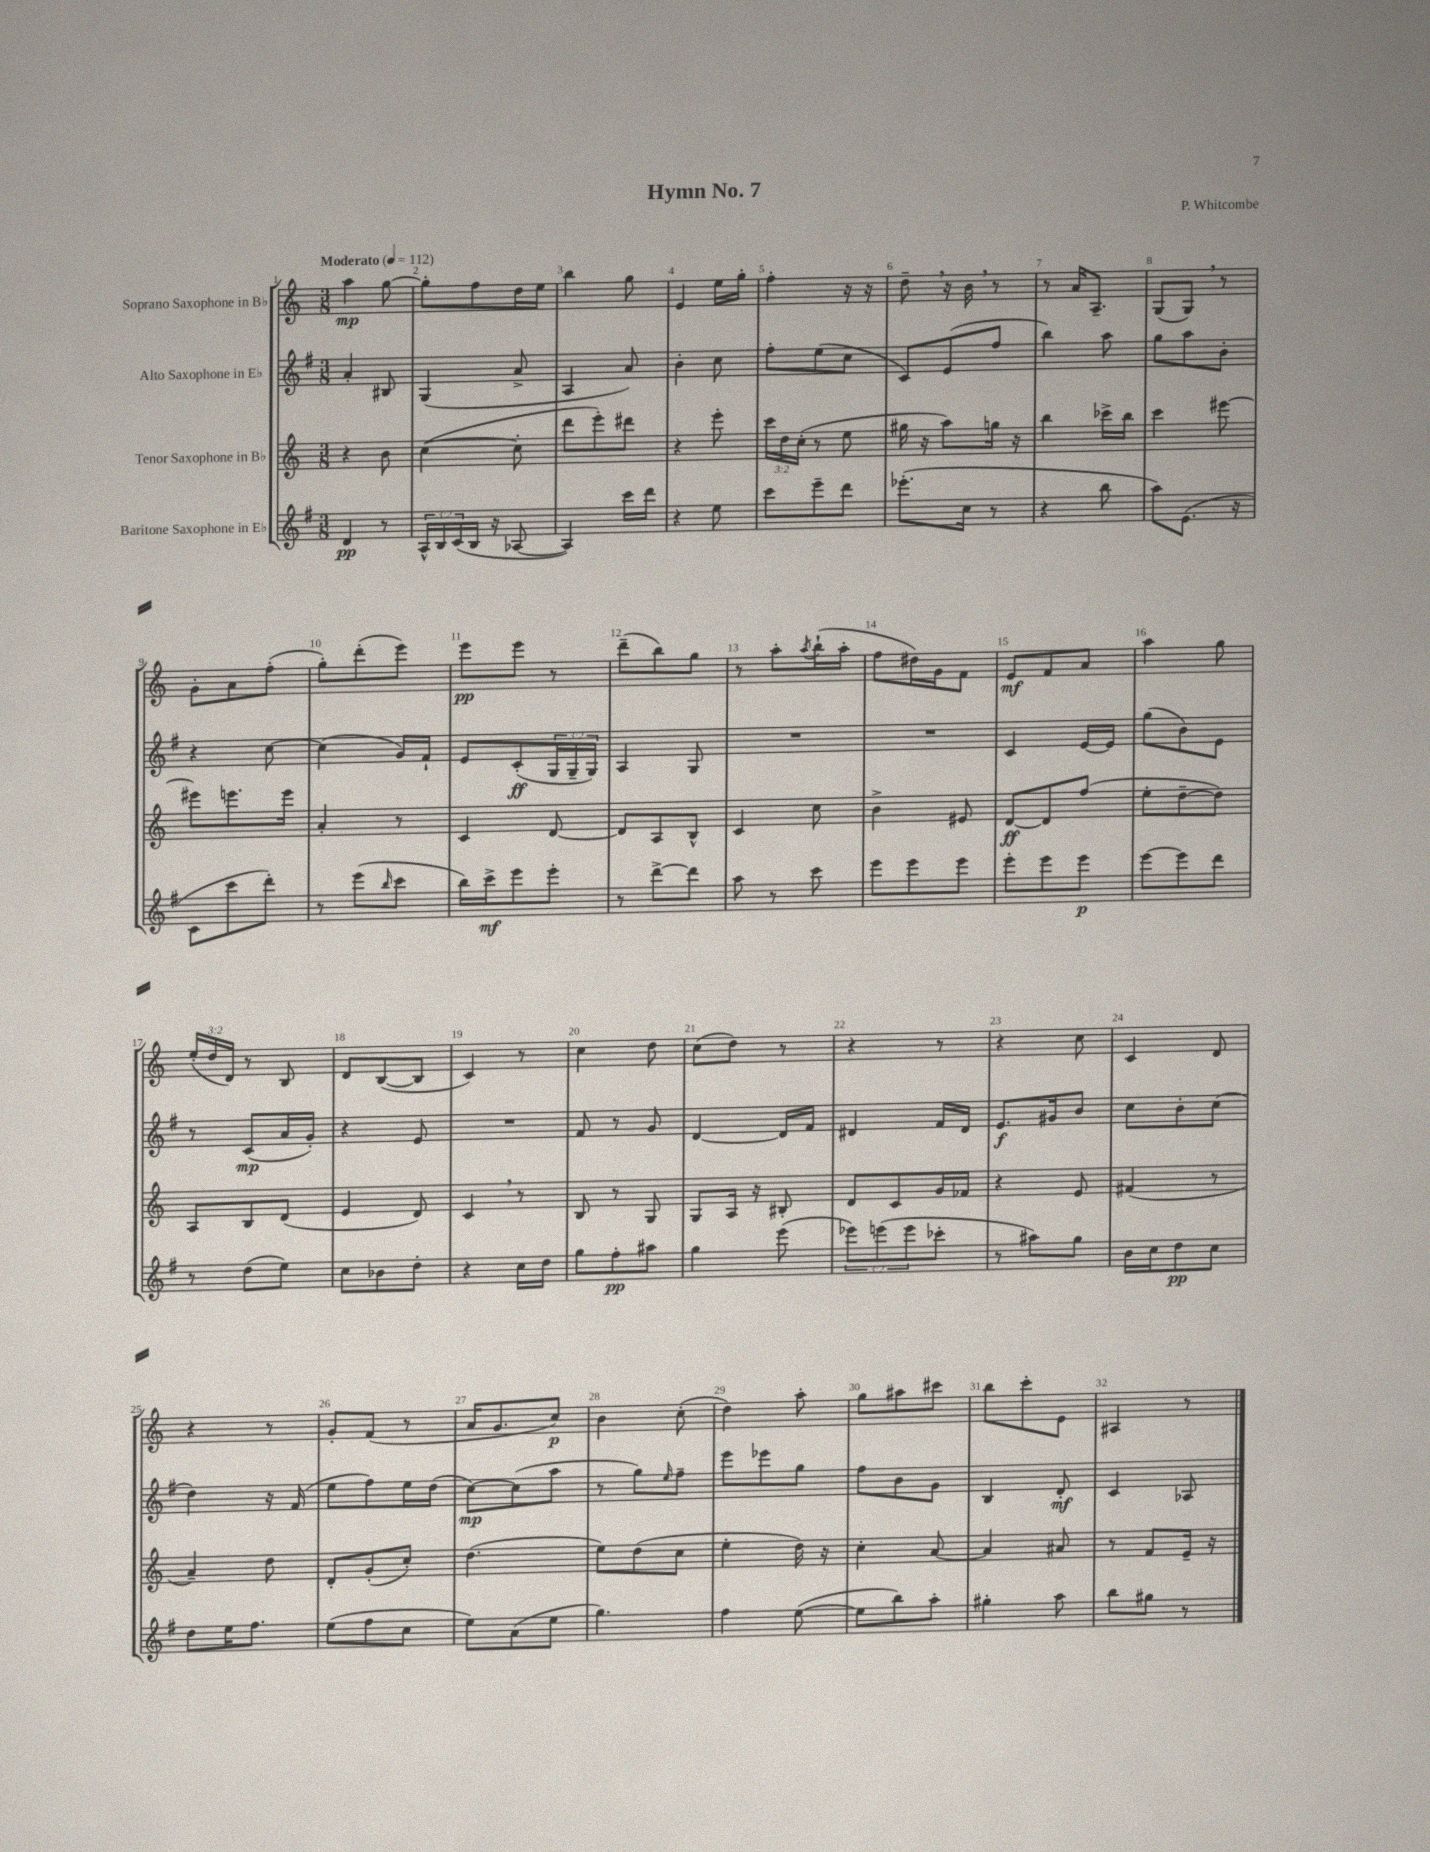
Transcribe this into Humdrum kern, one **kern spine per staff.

**kern	**kern	**kern	**kern
*staff4	*staff3	*staff2	*staff1
*clefG2	*clefG2	*clefG2	*clefG2
*k[f#]	*k[]	*k[f#]	*k[]
*M3/8	*M3/8	*M3/8	*M3/8
*MM112	*MM112	*MM112	*MM112
4d	4r	4a'	4aa
8r	8b	8B#	[8gg
=	=	=	=
24A^^	([4cc	(4G	8gg']
24B	.	.	.
(24c	.	.	.
16B	.	.	8ff
16r	.	.	.
[8A-	8cc']	8a^	16dd
.	.	.	16ee
=	=	=	=
4A-])	8ddd	4A	4bb
.	8eee')	.	.
16ccc	8ddd#	8a)	8gg
16ddd	.	.	.
=	=	=	=
4r	4r	4b'	4e
8ee	8eee'	8cc	16ee
.	.	.	16gg'
=	=	=	=
8ccc	24ccc	8ff#'	4ff'
.	24dd	.	.
.	(24cc'	.	.
8eee~	8r	(8ee	.
8ddd	8ee	8cc	16r
.	.	.	16r
=	=	=	=
(8.eee-'	16gg#	8c)	8dd~
.	16r	.	.
.	8aa)	(8e	16r
16cc	.	.	16b
8r	16gg	8ff#	8r
.	16r	.	.
=	=	=	=
4r	4bb	4bb)	8r
.	.	.	16a
.	.	.	8.A~
8bb	16ccc-^	8aa	.
.	16bb	.	.
=	=	=	=
8aa)	4ccc	8gg	(8G
(8.e	.	8aa	8G)
.	[8eee#	8b'	8r
16r	.	.	.
=	=	=	=
8c	8eee#]	4r	8g'
8ccc	8.eee	.	8a
8ddd')	.	[8cc	(8ff'
.	16eee	.	.
=	=	=	=
8r	4a'	(4cc]	8gg')
(8eee	.	.	(8ddd'
16qqbb	.	.	.
8ccc	8r	16g)	8eee)
.	.	16f#`	.
=	=	=	=
16bb)	4c	8e	8eee
16ccc^	.	.	.
8eee	.	(8c'	8eee
8eee'	[8d	24G	8r
.	.	24G~	.
.	.	24G)	.
=	=	=	=
8r	8d]	4A	(8ddd~
[8ddd^	8A	.	8bb)
8ddd]	8B^^	8G	8gg
=	=	=	=
8aa	4c	4.r	8r
8r	.	.	8aa'
.	.	.	8qaa
8ccc	8cc	.	(16bb`
.	.	.	16aa'
=	=	=	=
8eee	4b^	4.r	8ff
8eee	.	.	16dd#)
.	.	.	16g
8eee	8e#	.	8f
=	=	=	=
8eee'	[8d	4c	8e
8eee	8d]	.	8f
8eee	(8ff	[16e	8a
.	.	16e]	.
=	=	=	=
[8eee	8ee'	(8gg	4aa
8eee]	[8dd~	8b)	.
8ddd	8dd])	8e	8gg
=	=	=	=
8r	8A	8r	(24ee'
.	.	.	24dd
.	.	.	24d)
(8dd	8B	(8c	8r
8ee)	(8d	16a	8B
.	.	16g')	.
=	=	=	=
8cc	4e	4r	8d
8b-	.	.	([8B
8dd'	8d)	8e	8B]
=	=	=	=
4r	4c	4.r	4c)
16cc	8r	.	8r
16dd	.	.	.
=	=	=	=
8gg	8B	8f#	4cc
8ff#'	8r	8r	.
8aa#	8G	8g	8dd
=	=	=	=
4gg	8G	[4d	(8cc
.	16A	.	8dd)
.	16r	.	.
(8eee	8B#'	16d]	8r
.	.	16f#	.
=	=	=	=
12eee-)	8d	4d#	4r
(12eee	.	.	.
.	8c	.	.
12eee	.	.	.
8ccc-'	16g	16f#	8r
.	16f-	16d#	.
=	=	=	=
8r	4r	8.e	4r
8aa#)	.	.	.
.	.	16g#	.
8gg	8e	8b	8cc
=	=	=	=
16b	(4f#	8cc	4c
16cc	.	.	.
8dd	.	8b'	.
8cc	8r	(8cc	8d
=	=	=	=
8dd	4a~)	4dd)	4r
16ee	.	.	.
8.ff#	.	.	.
.	8dd	16r	8r
.	.	(16f#	.
=	=	=	=
(8ee	8d'	8ee	8g'
8ff#	(8g'	8ff#)	(8f
8cc	8cc')	16ee	8r
.	.	(16dd	.
=	=	=	=
8ee)	(4.dd	[8cc)	16a
.	.	.	8.g
(8a	.	(8cc]	.
8ee	.	8aa	8cc)
=	=	=	=
4.gg)	8ee)	8r	4b
.	(8dd	8gg)	.
.	.	16qqee	.
.	8cc	8ff#~	(8cc'
=	=	=	=
4ff#	4ee'	8eee	4dd)
.	.	8eee-	.
([8ee	16dd)	8gg	8aa'
.	16r	.	.
=	=	=	=
8ee]	4cc'	8ff#	8gg
8bb)	.	8b	8aa#
8aa'	[8a	8g	8ccc#
=	=	=	=
4gg#'	4a]	4B	8bb
.	.	.	8ccc'
8aa	8a#	8d'	8e
=	=	=	=
8bb	8r	4c	4A#
8gg#	8f	.	.
8r	16e~	8A-	8r
.	16r	.	.
==	==	==	==
*-	*-	*-	*-
